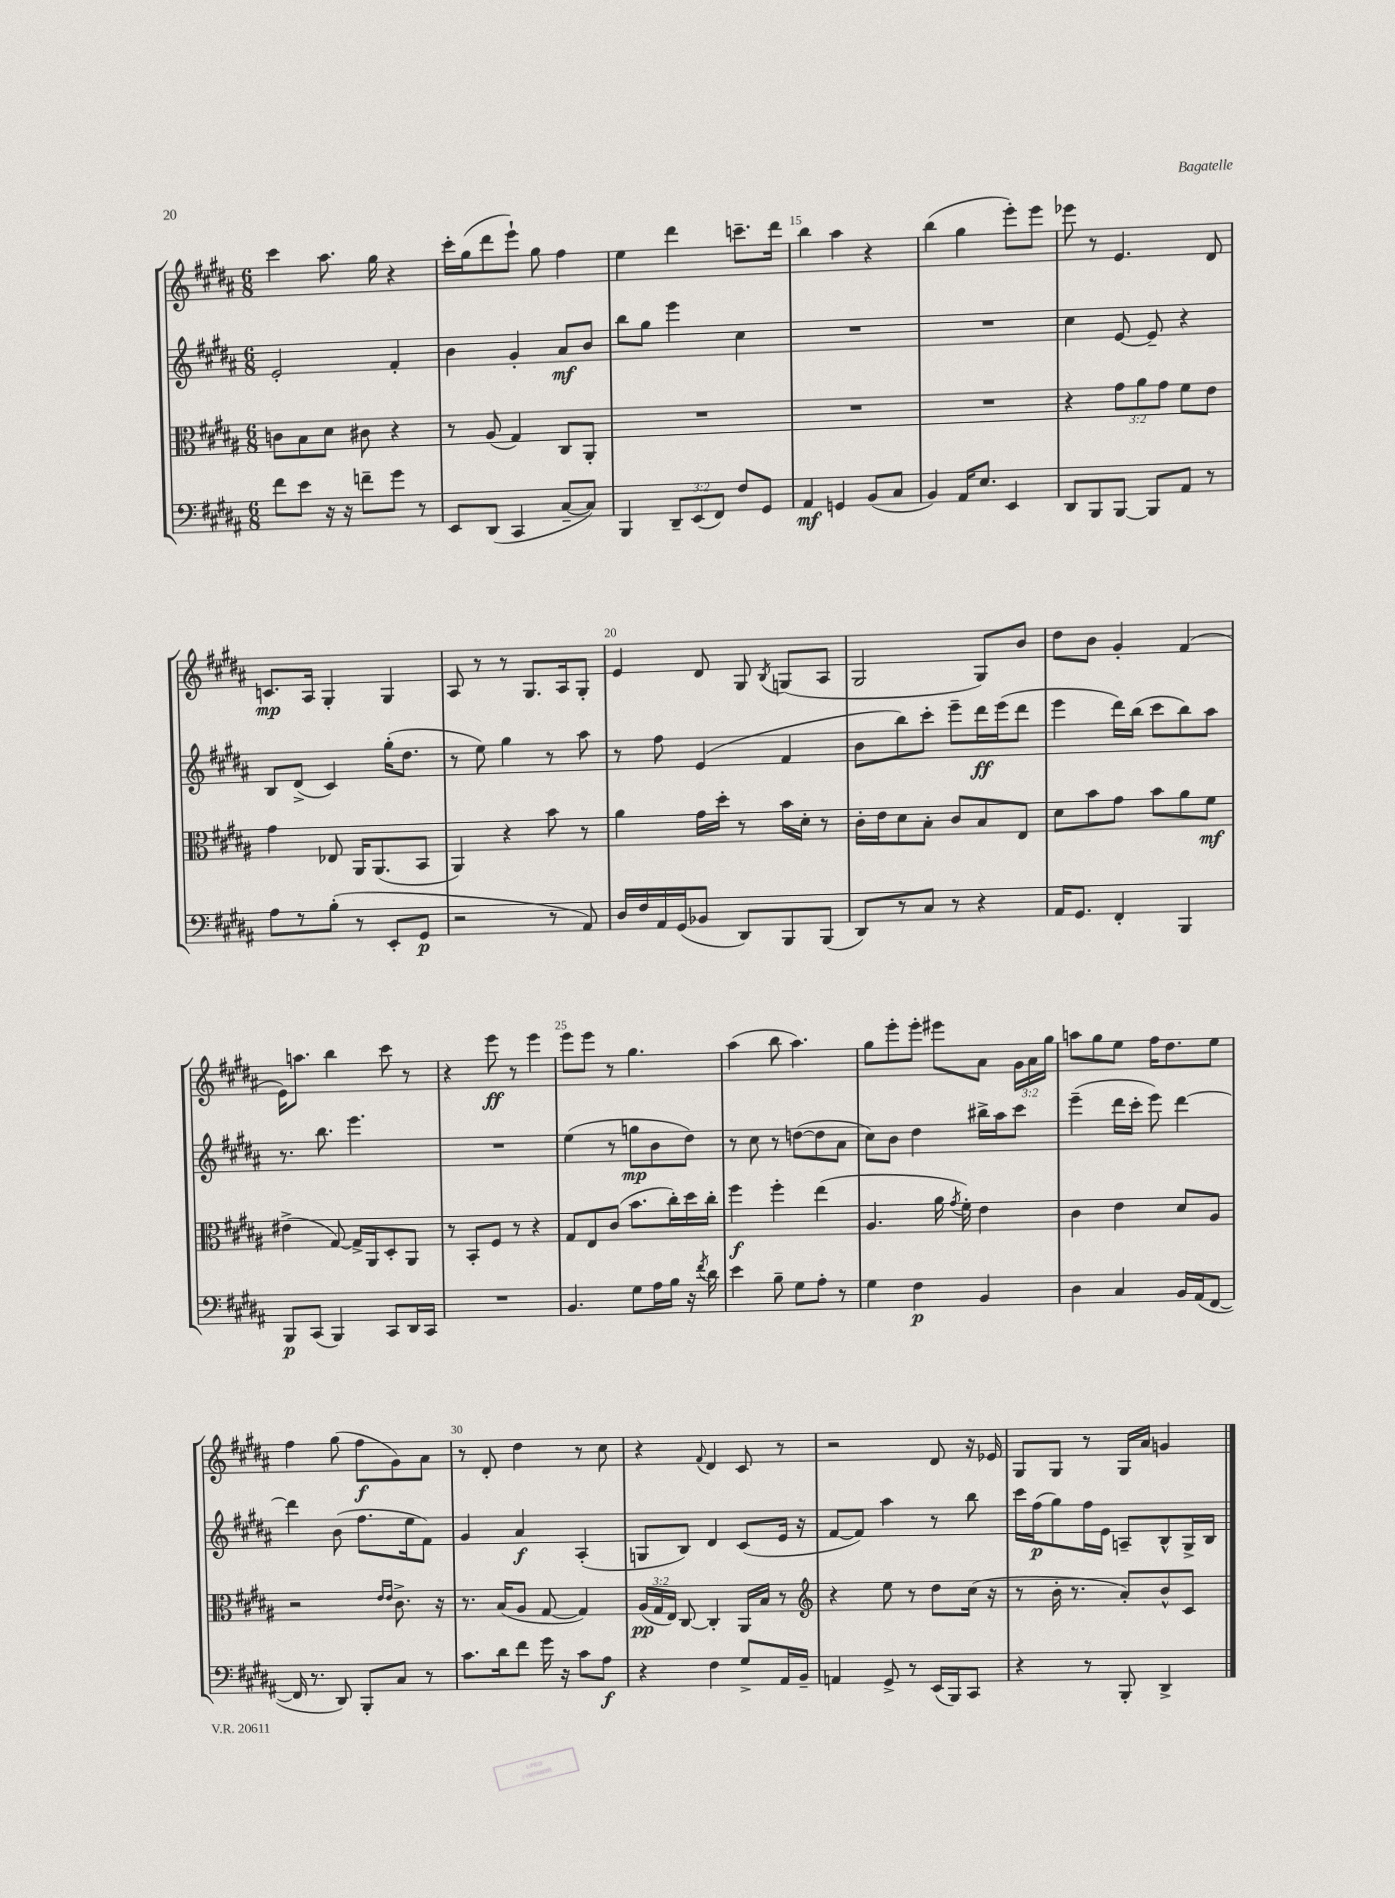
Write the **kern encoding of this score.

**kern	**kern	**kern	**kern
*staff4	*staff3	*staff2	*staff1
*clefF4	*clefC3	*clefG2	*clefG2
*k[f#c#g#d#a#]	*k[f#c#g#d#a#]	*k[f#c#g#d#a#]	*k[f#c#g#d#a#]
*M6/8	*M6/8	*M6/8	*M6/8
8f#	8c	2e'	4ccc#
8e	8B	.	.
16r	8d#	.	8.aa#
16r	.	.	.
8f~	8c#	.	.
.	.	.	16gg#
8g#	4r	4f#'	4r
8r	.	.	.
=	=	=	=
8EE	8r	4b	16ccc#'
.	.	.	(16gg#
(8DD#	(8A#	.	8ddd#
4CC#	4G#)	4g#'	8eee`)
.	.	.	8gg#
[8C#~	8C#	8a#	4ff#
8C#])	8AA#'	8b	.
=	=	=	=
4BBB	2.r	8bb	4ee
.	.	8gg#	.
12DD#~	.	4eee	4ddd#
(12EE	.	.	.
12FF#)	.	.	.
8F#	.	4cc#	8.ccc~
8GG#	.	.	.
.	.	.	16ddd#
=	=	=	=
4AA#	2.r	2.r	4bb
4GG	.	.	4aa#
(8BB	.	.	4r
8C#	.	.	.
=	=	=	=
4BB)	2.r	2.r	(4bb
16AA#	.	.	4gg#
8.E	.	.	.
4EE	.	.	8eee')
.	.	.	8eee
=	=	=	=
8DD#	4r	4cc#	8eee-
8BBB	.	.	8r
[8BBB	12g#	[8e	4.e
.	12a#	.	.
8BBB]	.	8e~]	.
.	12g#	.	.
8AA#	8f#	4r	.
8r	8e	.	8d#
=	=	=	=
8A#	4g#	8B	8.c
8r	.	(8d#^	.
.	.	.	16A#
(8B'	8E-	4c#)	4G#'
8r	16AA#	.	.
.	(8.AA#	.	.
8EE'	.	(16gg#'	4G#
.	.	8.dd#	.
8GG#	8BB	.	.
=	=	=	=
2r	4AA#)	8r	8A#
.	.	8ee)	8r
.	4r	4gg#	8r
.	.	.	8.G#
8r	8b	8r	.
.	.	.	16A#
8AA#)	8r	8aa#	8G#'
=	=	=	=
16D#	4a#	8r	4e
16F#	.	.	.
16AA#	.	8ff#	.
(16GG#	.	.	.
8BB-	16g#	(4e	8d#
.	16dd#'	.	.
8DD#)	8r	.	8G#
.	.	.	8qB
8BBB	16b	4f#	(8G
.	16d#'	.	.
(8BBB	8r	.	8A#
=	=	=	=
8DD#)	16c#'	8b	2G#
.	16e	.	.
8r	8d#	8bb)	.
8C#	8B'	8ccc#'	.
8r	8c#	8eee~	.
4r	8B	16ddd#	8G#)
.	.	(16eee	.
.	8E	8ddd#	8b
=	=	=	=
16AA#	8d#	4eee	8dd#
8.GG#	.	.	.
.	8b	.	8b
4FF#'	8g#	16ddd#)	4g#'
.	.	(16bb	.
.	8b	8ccc#	.
4BBB	8a#	8bb)	(4f#
.	8f#	8aa#	.
=	=	=	=
8BBB	(4e#^	8.r	16e)
.	.	.	8.aa
(8CC#	.	.	.
.	.	8.bb	.
4BBB)	[8G#)	.	4bb
.	16G#^]	4.eee	.
.	16AA#	.	.
8CC#	8D#'	.	8ccc#
16DD#	8AA#	.	8r
16CC#	.	.	.
=	=	=	=
2.r	8r	2.r	4r
.	8BB'	.	.
.	8F#	.	8eee
.	8r	.	8r
.	4r	.	4eee
=	=	=	=
4.BB	8G#	(4ee	8eee
.	8E	.	8eee
.	(8c#	8r	8r
8G#	8.b	8gg	4.gg#
16A#	.	8b	.
16B	16cc#')	.	.
16r	16dd#	8dd#)	.
8qf#	.	.	.
16d#	16cc#'	.	.
=	=	=	=
4e	4ff#	8r	(4aa#
.	.	8cc#	.
8B~	4ff#'	8r	8bb
8G#	.	([8dd	4.aa#)
8A#'	(4ee	8dd]	.
8r	.	8a#	.
=	=	=	=
4G#	4.A#	8cc#)	8gg#
.	.	8b	8eee'
4F#	.	4dd#	8eee'
.	16a#	.	8eee#
.	8qg#	.	.
.	16f#')	.	.
4BB	4e	16bb#^	8a#
.	.	16aa#	.
.	.	8ccc#	24g#
.	.	.	24a#
.	.	.	24gg#
=	=	=	=
4D#	4c#	(4eee~	8aa
.	.	.	8gg#
4C#	4e	16ddd#	8ee
.	.	16ccc#'	.
.	.	8eee)	16ff#
.	.	.	8.dd#
16BB	8d#	[4ddd#	.
(16AA#	.	.	.
[8FF#	8A#	.	8ee
=	=	=	=
16FF#]	2r	4ddd#]	4ff#
8.r	.	.	.
8DD#)	.	(8b	(8gg#
8BBB'	.	8.ff#	8ff#
.	16qqe	.	.
.	16qqe	.	.
8C#	8.c#^	.	8g#)
.	.	16ee	.
8r	.	8f#)	8a#
.	16r	.	.
=	=	=	=
8.c#	8.r	4g#	8r
.	.	.	8d#'
16d#	(16B	.	.
8f#	8A#	4a#	4dd#
16g#	[8G#	.	.
16r	.	.	.
8c#	4G#])	(4A#'	8r
8A#	.	.	8cc#
=	=	=	=
4r	(24A#	8G	4r
.	24G#	.	.
.	24E)	.	.
.	[8C#	8B)	.
.	.	.	8qqf#
4F#	4C#']	4d#	4d#
8G#^	16AA#	(8c#	8c#
.	16B	.	.
16AA#	8r	16e	8r
16BB~	.	16r	.
=	=	=	=
*	*clefG2	*	*
4AA	4r	[8f#	2r
.	.	8f#])	.
8GG#^	8ee	4aa#	.
8r	8r	.	.
(16EE	8dd#	8r	8d#
16BBB)	.	.	.
8CC#	(16cc#	8bb	16r
.	16r	.	16e-
=	=	=	=
4r	8r	16ccc#	8G#
.	.	(16ff#	.
.	16b'	8gg#)	8G#
.	8.r	.	.
8r	.	16ff#	8r
.	.	16e	.
8BBB'	8a#')	8A~	16G#
.	.	.	16a#
4DD#^	8b^^	8B^^	4g
.	8c#	16G#^	.
.	.	16B	.
==	==	==	==
*-	*-	*-	*-
